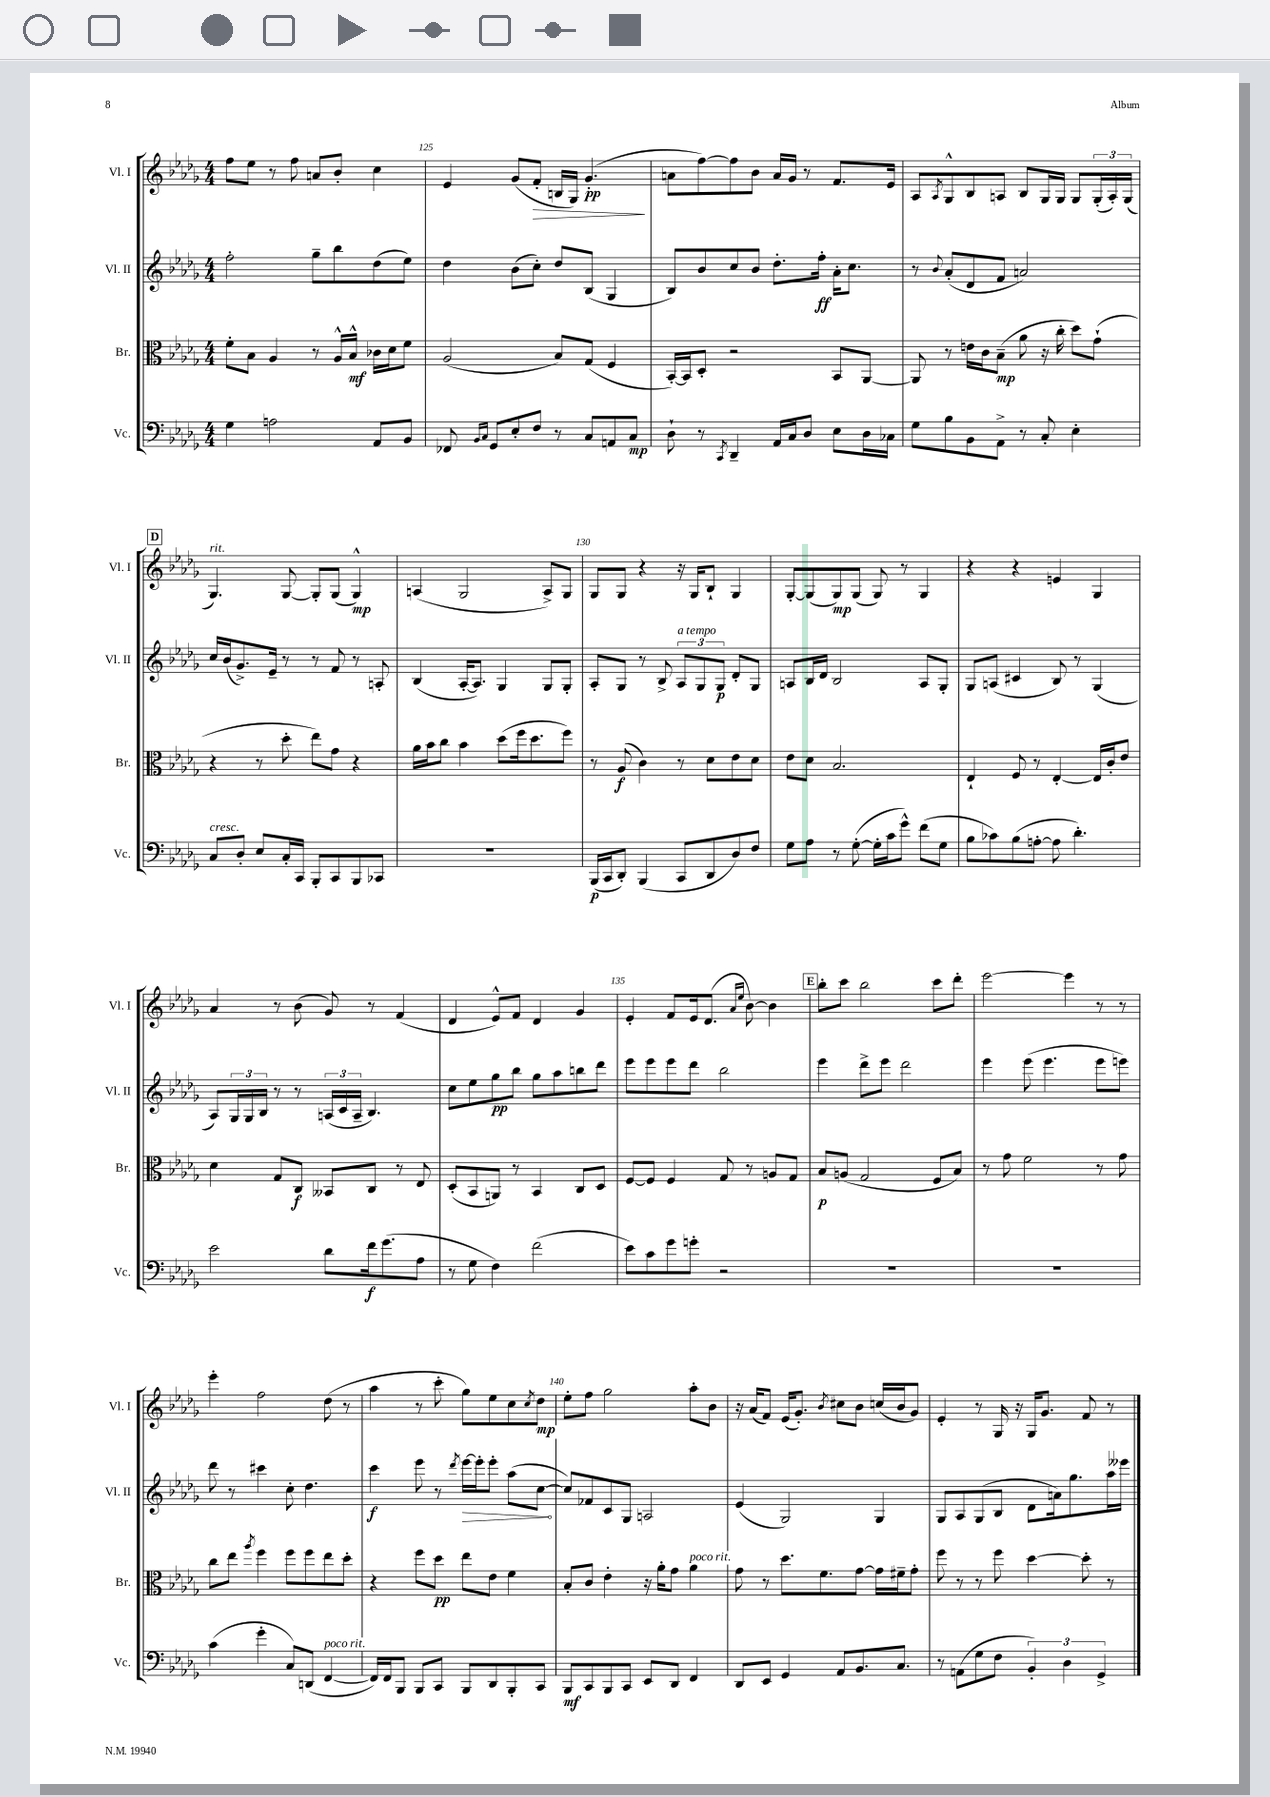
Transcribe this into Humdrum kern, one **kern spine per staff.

**kern	**kern	**kern	**kern
*staff4	*staff3	*staff2	*staff1
*clefF4	*clefC3	*clefG2	*clefG2
*k[b-e-a-d-g-]	*k[b-e-a-d-g-]	*k[b-e-a-d-g-]	*k[b-e-a-d-g-]
*M4/4	*M4/4	*M4/4	*M4/4
4G-	8f'	2ff'	8ff
.	8B-	.	8ee-
2A	4A-	.	8r
.	.	.	8ff
.	8r	8gg-~	8a
.	16A-^^	8bb-	8b-'
.	16B-^^	.	.
8AA-	16c-	(8dd-	4cc
.	16d-	.	.
8BB-	8f	8ee-)	.
=	=	=	=
8FF-	(2A-	4dd-	4e-
16qqBB-	.	.	.
16qqC	.	.	.
8GG-	.	.	.
8E-'	.	(8b-	(8g-
8F	.	8cc')	8f'
8r	8B-)	8dd-	16B
.	.	.	16G-)
8C	(8G-	(8B-	(4.g-'
8AA	4F	4G-	.
8C	.	.	.
=	=	=	=
8D-`	[16BB-')	8B-)	8a
.	16BB-]	.	.
8r	8D-'	8b-	[8ff)
8qCC	.	.	.
4DD-~	2r	8cc	8ff]
.	.	8b-	8b-
16AA-	.	8.dd-'	16a
16C	.	.	16g-
8D-	.	.	8r
.	.	16ff'	.
8E-	8BB-	16a-'	8.f
.	.	8.cc	.
16D-	[8AA-	.	.
16C-	.	.	16e-
=	=	=	=
8G-	8AA-]	8r	8A-
.	.	8qqb-	8qA-
8B-	8r	(8a-'	8G-^^
8BB-	16e	8d-	8B-
.	16c	.	.
8AA-^	(8B-~	8f	8A
8r	8a-	2a)	8B-
8C'	16r	.	16G-
.	16cc'	.	16G-
4E-'	8dd-)	.	8G-
.	(8g-`	.	(24G-'
.	.	.	24A')
.	.	.	(24G-
=	=	=	=
8C	4r	16cc	4.G-)
.	.	(16b-	.
8D-'	.	8.g-^)	.
8E-	8r	.	.
.	.	16e-~	.
16C'	8dd-'	8r	[8G-
16CC	.	.	.
8BBB-'	8ee-)	8r	8G-']
8CC	8g-	8f	(8G-
8BBB-	4r	8r	4G-^^)
8CC-	.	8A'	.
=	=	=	=
1r	16a-	(4B-	(4A
.	16b-	.	.
.	8cc	.	.
.	4b-	[16A-'	2G-
.	.	8.A-])	.
.	(8dd-	4G-	.
.	16ff	.	.
.	8.dd-	.	.
.	.	8G-	8A^)
.	8ff)	8G-'	8G-
=	=	=	=
(16BBB-	8r	8A-'	8G-
16CC	.	.	.
8DD-')	(8A-	8G-	8G-
(4BBB-	4c)	8r	4r
.	.	8B-^	.
8CC	8r	12A-	16r
.	.	.	16G-
.	.	12G-	.
8DD-	8d-	.	8B-`
.	.	12G-	.
8D-)	8e-	8d-'	4G-
8F	8d-	8G-	.
=	=	=	=
8G-	8e-	8A	[8G-'
8A-	8d-	16B-	(8G-]
.	.	16d-	.
8r	2.B-	2B-	8G-)
([8G-'	.	.	(8G-
16G-']	.	.	8G-)
16c	.	.	.
8g-^^)	.	.	8r
(8f	.	8A	4G-
8G-	.	8G-'	.
=	=	=	=
8B-	4E-`	8G-	4r
8c-)	.	(8A	.
(8B-	8F	4c#	4r
[8A'	8r	.	.
8A]	[4E-'	8B-)	4e
4.d-')	.	8r	.
.	16E-]	(4G-	4G-
.	16c'	.	.
.	8e-	.	.
=	=	=	=
2e-	4d-	8A-)	4a-
.	.	24G-	.
.	.	24G-	.
.	.	24B-	.
.	8G-	8r	8r
.	8C	8r	(8b-
8d-	8BB--	(24A	8g-)
.	.	24c	.
.	.	24A~	.
16f	8C	4.B-)	8r
(8.g-	.	.	.
.	8r	.	(4f
8A-	8E-	.	.
=	=	=	=
8r	(8D-'	8cc	4d-
8G-	8BB-	8ee-	.
4F)	8AA)	8gg-	8e-^^)
.	8r	8bb-	8f
(2f	4BB-	8gg-	4d-
.	.	8aa-	.
.	8C	8bb	4g-
.	8D-	8ddd-	.
=	=	=	=
8e-)	[8F	8eee-	4e-'
8c	8F]	8eee-	.
8g-	4F	8eee-	8f
8g'	.	8ddd-	16e-
.	.	.	(8.d-
2r	8G-	2bb-	.
.	.	.	16qqa-
.	.	.	16qqee-
.	8r	.	[8b-)
.	8A	.	4b-]
.	8G-	.	.
=	=	=	=
1r	8B-	4eee-	8bb-'
.	(8A	.	8ccc
.	2G-	8ddd-^	2bb-
.	.	8eee-	.
.	.	2ddd-	.
.	8F	.	8ccc
.	8B-)	.	8ddd-'
=	=	=	=
1r	8r	4eee-	[2eee-
.	8g-	.	.
.	2f	(8eee-	.
.	.	4.eee-	.
.	.	.	4eee-]
.	8r	8eee-	8r
.	8g-	8eee)	8r
=	=	=	=
(4c	8cc	8ddd-	4eee-'
.	8ee-	8r	.
.	8qaa-	.	.
4g-'	4ff	4ccc#	2ff
8C)	8ff	8cc'	.
(8DD	8ff	4.dd-	.
[4FF	8ee-	.	(8dd-
.	8dd-'	.	8r
=	=	=	=
16FF])	4r	4ccc	4aa-
16FF	.	.	.
8BBB-	.	.	.
8BBB-	8ff	8eee-	8r
8CC	8dd-	8r	8ccc'
.	.	8qddd-	.
8BBB-	8ee-	[16eee-	8gg-)
.	.	16eee-']	.
8DD-	8e-	8eee-'	8ee-
8BBB-'	4f	(8aa-	8cc
.	.	.	8qcc
8CC	.	[8cc	8dd-
=	=	=	=
8BBB-	8B-'	8cc])	8ee-'
8CC	8c	8f-	8ff
8BBB-	4e-'	8c	2gg-
8CC	.	8G-	.
8EE-	16r	2A	.
.	16a-'	.	.
8DD-	8g-	.	.
4FF	4a-	.	8aa-'
.	.	.	8b-
=	=	=	=
8DD-	8g-	(4e-	16r
.	.	.	(16a-
8EE-	8r	.	8f)
4GG-	8.dd-	2G-)	(16e-
.	.	.	8.g-')
.	8.f	.	.
.	.	.	8qb-
8AA-	.	.	8cc#
8.BB-	[8g-	.	8b-
.	16g-]	4G-	(16cc
8.C	16f#~	.	16b-
.	8g-'	.	8g-)
=	=	=	=
8r	8ff	8G-	4e-'
(8AA	8r	8A-	.
8G-	8r	(8G-	8r
8F	8ff	8B-	16G-
.	.	.	16r
6BB-')	[4dd-	8d-	16G-
.	.	.	8.g-
.	.	16a)	.
6D-	.	.	.
.	.	8.gg-	.
.	8dd-']	.	8f
6GG-^	.	.	.
.	8r	16aa-	8r
.	.	16eee--	.
==	==	==	==
*-	*-	*-	*-
